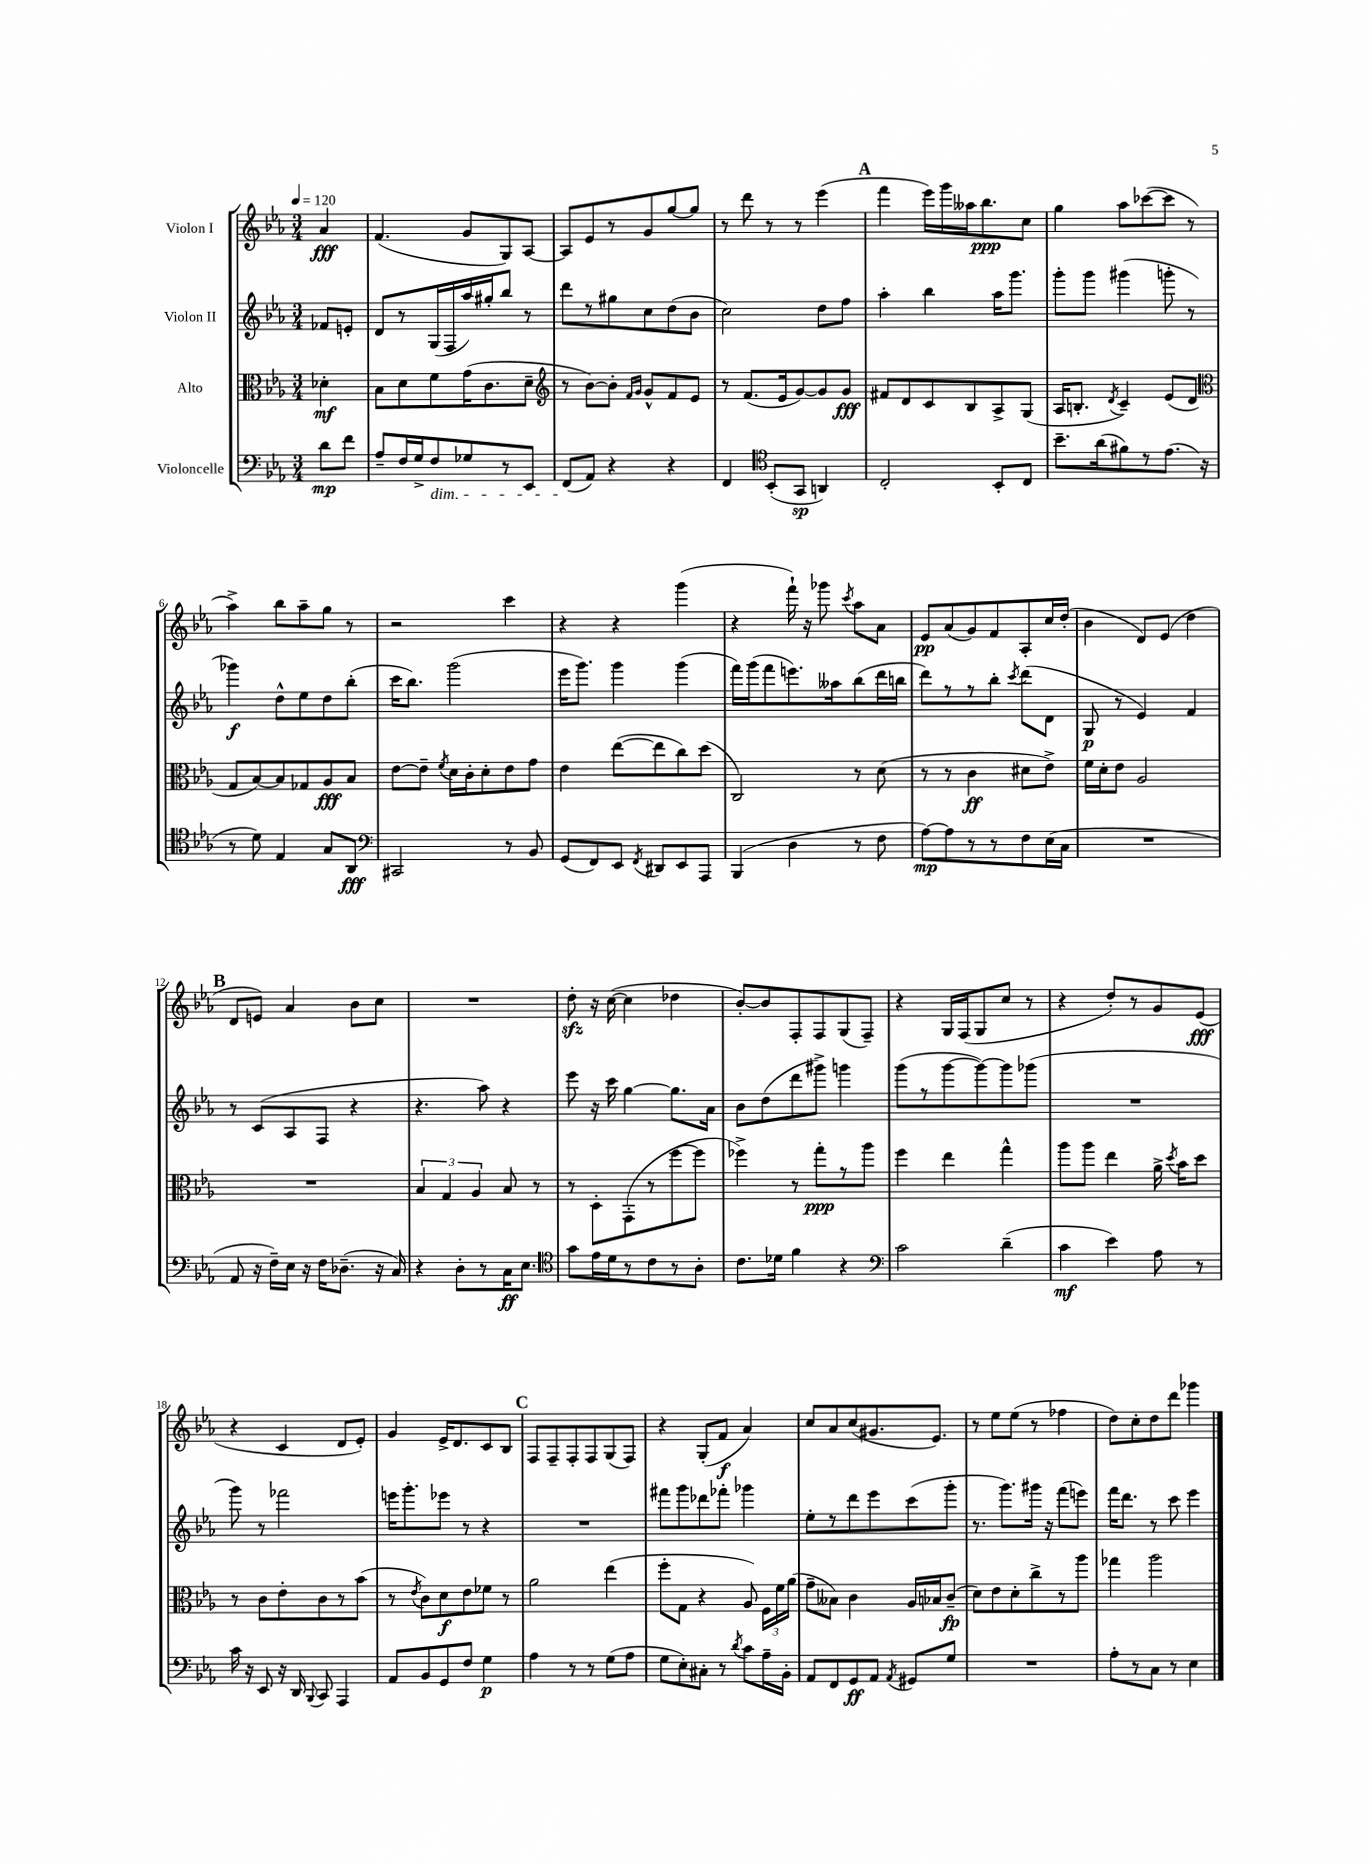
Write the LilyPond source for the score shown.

<<
\new StaffGroup <<
\new Staff = "s0" \with { instrumentName = "Violon I" } {
    \clef treble \key ees \major \numericTimeSignature \time 3/4 \partial 4 \tempo 4 = 120
    \autoBeamOff aes'4\fff |
    f'4.( g'8[ g8) aes8]~ |
    aes8[ ees'8 r8 g'8 g''8~ g''8] |
    r8 d'''8 r8 r8 ees'''4( |
    \mark \markup { \bold "A" } f'''4 ees'''16[) g'''16 aeses''16 bes''8.\ppp c''8] |
    g''4 aes''8[ ces'''8~( ces'''8] r8 |
    aes''4->) bes''8[ aes''8-- g''8] r8 |
    r2 c'''4 |
    r4 r4 g'''4( |
    r4 f'''16-!) r16 ges'''8 \acciaccatura { c'''8 } aes''8[ aes'8] |
    ees'8[\pp aes'8( g'8) f'8 aes8-. c''16 d''16]-.( |
    bes'4 d'8[) ees'8]( d''4 |
    \mark \markup { \bold "B" } d'8[ e'8]) aes'4 bes'8[ c''8] |
    R2. |
    d''8-.\sfz r16 c''16~( c''4 des''4 |
    bes'8[~-.) bes'8 f8-. f8 g8( f8]--) |
    r4 g16[ f16( g8 c''8] r8 |
    r4 d''8[-.) r8 g'8 ees'8]\fff( |
    r4 c'4 d'8[ ees'8]-.) |
    g'4 ees'16[-> d'8. c'8 bes8] |
    \mark \markup { \bold "C" } f8[ f8-- f8-. f8 g8( f8]) |
    r4 g8[-.( f'8]\f aes'4) |
    c''8[ aes'8 c''8( gis'8. ees'8.]) |
    r8 ees''8[ ees''8]( r8 fes''4 |
    d''8[) c''8-. d''8 d'''8] ges'''4 \bar "|." |
}
\new Staff = "s1" \with { instrumentName = "Violon II" } {
    \clef treble \key ees \major \numericTimeSignature \time 3/4 \partial 4
    \autoBeamOff fes'8[ e'8]-. |
    d'8[ r8 g16( f16 aes''16) gis''16-. bes''8] r8 |
    d'''8[ r8 gis''8 c''8 d''8( bes'8] |
    c''2) d''8[ f''8] |
    \mark \markup { \bold "A" } aes''4-. bes''4 aes''16[ g'''8.] |
    g'''8[-. g'''8] gis'''4( g'''8-. r8 |
    ges'''4\f) d''8[-^ ees''8 d''8 bes''8]-.( |
    c'''16[ bes''8.]) g'''2( |
    ees'''16[ g'''8.]) g'''4 g'''4( |
    f'''16[) g'''16( f'''8 e'''8.) aeses''16 bes''8( d'''16 b''16] |
    d'''8[) r8 r8 bes''8]-. \acciaccatura { c'''8 } d'''8[( d'8] |
    g8\p r8 ees'4) f'4 |
    \mark \markup { \bold "B" } r8 c'8[( aes8 f8] r4 |
    r4. aes''8) r4 |
    ees'''8 r16 c'''16 g''4~ g''8.[ aes'16] |
    bes'8[ d''8( d'''8 gis'''8]->) g'''4 |
    g'''8[( r8 g'''8~ g'''8~) g'''8 ges'''8]( |
    R2. |
    g'''8) r8 fes'''2 |
    e'''16[ g'''8.-. ees'''8] r8 r4 |
    \mark \markup { \bold "C" } R2. |
    fis'''8[ g'''8 des'''8 fes'''8]-. ges'''4 |
    ees''8[-. r8 d'''8 ees'''8 c'''8( g'''8]-. |
    r8. g'''8.[) gis'''16] r16 f'''8[( e'''8]) |
    f'''16[ d'''8.] r8 c'''8 ees'''4 \bar "|." |
}
\new Staff = "s2" \with { instrumentName = "Alto" } {
    \clef alto \key ees \major \numericTimeSignature \time 3/4 \partial 4
    \autoBeamOff des'4-.\mf |
    bes8[ d'8 f'8 g'16( c'8. d'8]-- |
    \clef treble r8 bes'8[~) bes'8]-. \grace { f'16[ g'16] } g'8[-^ f'8 ees'8] |
    r8 f'8.[( ees'16 g'8~) g'8 g'8]\fff |
    \mark \markup { \bold "A" } fis'8[ d'8 c'8 bes8 aes8-> g8]( |
    aes16[ b8.]-. \acciaccatura { d'8 } c'4--) ees'8[( d'8] |
    \clef alto g8[ bes8~) bes8 ges8 aes8\fff bes8] |
    ees'8[~ ees'8]-- \acciaccatura { f'8 } d'16[ c'16-. d'8-. ees'8 g'8] |
    ees'4 ees''8[~( ees''8 c''8) d''8]( |
    c2) r8 d'8( |
    r8 r8 c'4\ff dis'8[ ees'8]->) |
    f'16[ d'16-. ees'8] aes2 |
    \mark \markup { \bold "B" } R2. |
    \tuplet 3/2 { bes4 g4 aes4 } bes8 r8 |
    r8 d8[-. g,8-.( r8 f''8~ f''8] |
    fes''4->) r8 g''8[-.\ppp r8 aes''8] |
    f''4 ees''4 g''4-^ |
    aes''8[ aes''8] ees''4 aes'16-> \acciaccatura { d''8 } bes'16[ d''8] |
    r8 c'8[ ees'8-. c'8 r8 bes'8]( |
    r8 \acciaccatura { ees'8 } c'8[) d'8\f ees'8 fes'8] r8 |
    \mark \markup { \bold "C" } aes'2 ees''4( |
    f''8[-. g8] r4 aes8) \tuplet 3/2 { f16[ f'16 aes'16]( } |
    g'8[-- beses8]) c'4 aes16[ bes16 c'8]--\fp( |
    d'8[) ees'8 d'8-. c''8-> r8 aes''8] |
    ges''4 aes''2 \bar "|." |
}
\new Staff = "s3" \with { instrumentName = "Violoncelle" } {
    \clef bass \key ees \major \numericTimeSignature \time 3/4 \partial 4
    \autoBeamOff d'8[\mp f'8] |
    aes8[-- f16 g16-> f8\dim ges8 r8 ees,8] |
    f,8[\!( aes,8]) r4 r4 |
    f,4 \clef tenor bes,8[-.( g,8]\sp a,4) |
    \mark \markup { \bold "A" } c2-. bes,8[-. c8] |
    bes'8.[-- aes'16( fis'8) r8 ees'8.]( r16 |
    r8 d'8) ees4 g8[ aes,8]\fff |
    \clef bass cis,2 r8 bes,8 |
    g,8[( f,8) ees,8] \acciaccatura { f,8 } dis,8[ ees,8 aes,,8] |
    bes,,4( d4 r8 f8 |
    aes8[~\mp) aes8 r8 r8 f8 ees16( c16] |
    R2. |
    \mark \markup { \bold "B" } aes,8 r16 f16[--) ees16] r16 f16[ des8.]--( r16 c16) |
    r4 d8[-. r8 c16\ff ees8.] |
    \clef tenor g'8[ ees'16 d'16 r8 c'8 r8 aes8]-. |
    c'8.[ des'16] f'4 r4 |
    \clef bass c'2 d'4--( |
    c'4\mf ees'4) aes8 r8 |
    c'16 r16 ees,8 r16 d,16 \appoggiatura { bes,,8 } c,8 aes,,4 |
    aes,8[ bes,8 g,8 f8] g4\p |
    \mark \markup { \bold "C" } aes4 r8 r8 g8[( aes8] |
    g8[ ees8-.) cis8]-. r8 \acciaccatura { d'8 } c'8[ aes16-- bes,16]-. |
    aes,8[ f,8 g,8\ff aes,8] \acciaccatura { aes,8 } gis,8[ g8] |
    R2. |
    aes8[-. r8 c8] r8 ees4 \bar "|." |
}
>>
>>
